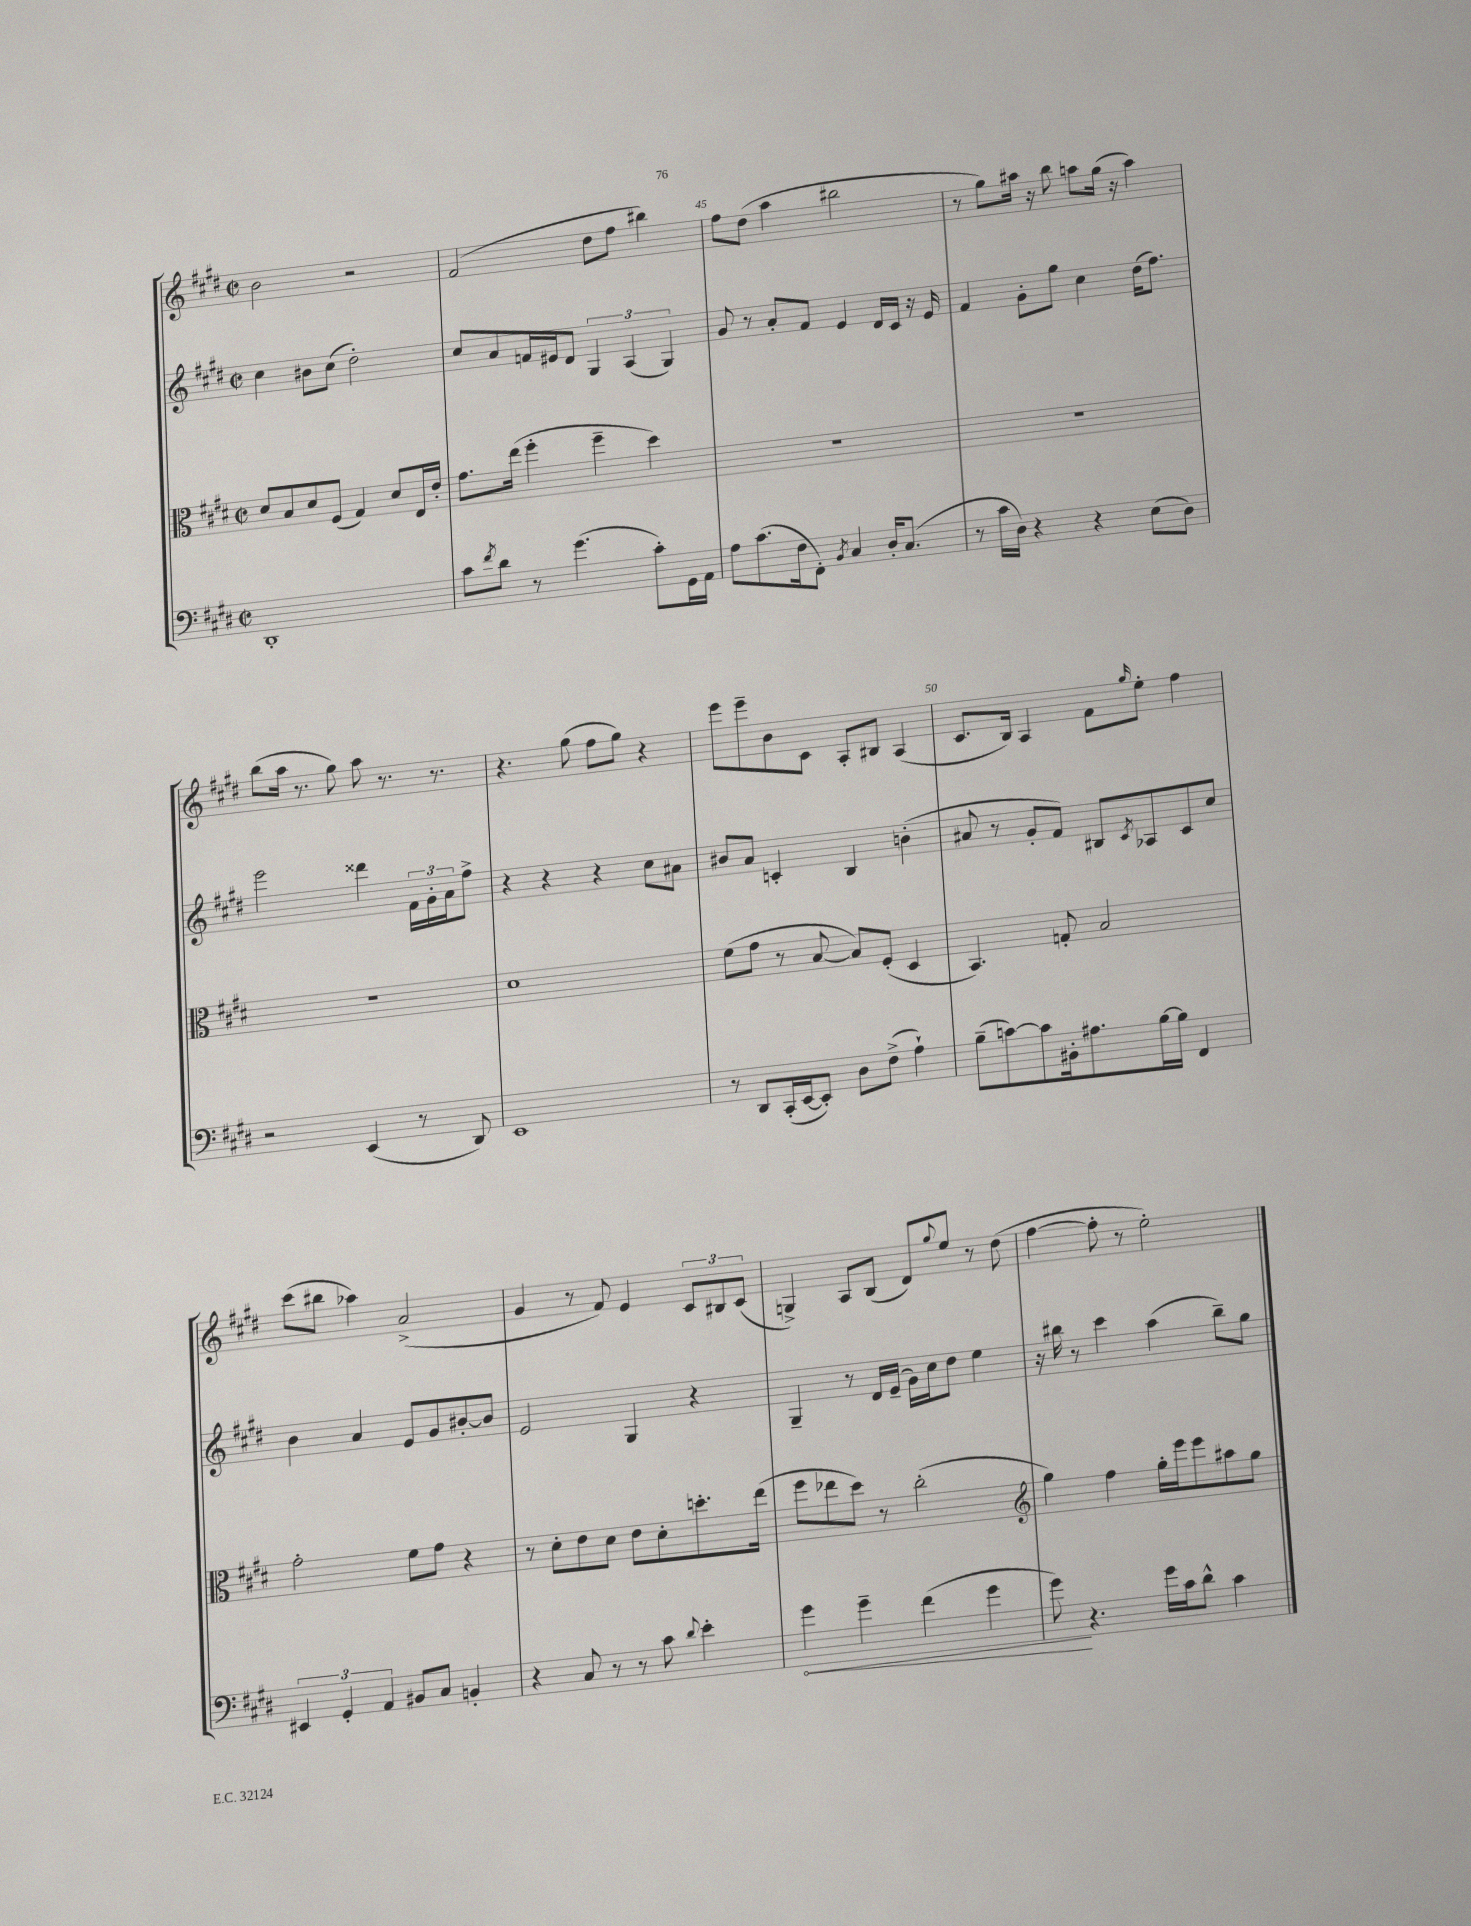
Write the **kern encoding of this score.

**kern	**dynam	**kern	**kern	**kern
*part4	*part4	*part3	*part2	*part1
*staff4	*staff4	*staff3	*staff2	*staff1
*clefF4	*	*clefC3	*clefG2	*clefG2
*k[f#c#g#d#]	*	*k[f#c#g#d#]	*k[f#c#g#d#]	*k[f#c#g#d#]
*M2/2	*	*M2/2	*M2/2	*M2/2
*met(c|)	*	*met(c|)	*met(c|)	*met(c|)
=43	=43	=43	=43	=43
1DD#'	.	8d#/L	4cc#\	2b\
.	.	8B/	.	.
.	.	8d#/	8b#X\L	.
.	.	(8F#/J	(8cc#\J	.
.	.	4G#/)	2dd#'\)	2r
.	.	8d#/L	.	.
.	.	16E/L	.	.
.	.	16e'/JJ	.	.
=44	=44	=44	=44	=44
8c#\L	.	8.g#\L	8cc#/L	(2f#/
8qf#/	.	.	.	.
8d#\J	.	.	8a/	.
.	.	(16ee\Jk	.	.
8r	.	4ff#'\	16fn/L	.
.	.	.	16e#X/J	.
(4.g#\	.	.	8d#/J	.
.	.	4ff#~\	6G#/	8dd#\L
.	.	.	.	8ff#\J
.	.	.	(6A/	.
8c#'\L)	.	4dd#\)	.	4bb#X\)
.	.	.	6G#/)	.
16GG#\L	.	.	.	.
16AA\JJ	.	.	.	.
=45	=45	=45	=45	=45
8A\L	.	1r	8g#/	8ff#\L
(8.c#\	.	.	8r	(8dd#\J
.	.	.	8a'/L	4aa\
16F#\k	.	.	.	.
8FF#'\J)	.	.	8f#/J	.
8qBB/	.	.	.	.
4C#/	.	.	4e/	2bb#X\
16D#'/KL	.	.	16d#/LL	.
(8.C#/J	.	.	16c#/JJ	.
.	.	.	16r	.
.	.	.	16e/	.
=46	=46	=46	=46	=46
8r	.	1r	4f#/	8r
16c#\LL	.	.	.	8gg#\L)
16D#\JJ)	.	.	.	.
4r	.	.	8g#'\L	16aa#X\Jk
.	.	.	.	16r
.	.	.	8gg#\J	8bb\
4r	.	.	4cc#\	8aan\L
.	.	.	.	(16gg#\Jk
.	.	.	.	16r
(8E\L	.	.	(16dd#\KL	4aa\)
.	.	.	8.ff#\J)	.
8D#\J)	.	.	.	.
!!LO:LB:g=z
=47	=47	=47	=47	=47
2r	.	1r	2eee\	(8bb\L
.	.	.	.	16aa\Jk
.	.	.	.	8.r
.	.	.	.	8gg#\)
(4EE/	.	.	4ddd##X\	8aa\
.	.	.	.	8.r
8r	.	.	24f#\LL	.
.	.	.	24g#'\	.
.	.	.	.	8.r
.	.	.	24a\J	.
8DD#/)	.	.	8ff#^\J	.
=48	=48	=48	=48	=48
1EE	.	1d#	4r	4.r
.	.	.	4r	.
.	.	.	.	(8gg#\
.	.	.	4r	8ff#\L
.	.	.	.	8gg#\J)
.	.	.	8cc#\L	4r
.	.	.	8a#X\J	.
=49	=49	=49	=49	=49
8r	.	(8f#\L	8b#X/L	8eee\L
8DD#/L	.	8g#\J	8a/J	8eee~\
(16CC#'/L	.	8r	4cn'/	8b\
[16EE/J	.	.	.	.
8EE'/J])	.	[8B/	.	8c#\J
8D#\L	.	8B/L])	4B/	8A'/L
(8F#^\J	.	(8F#'/J	.	8B#X/J
4A`\)	.	4D#/	(4bn'\	(4A/
=50	=50	=50	=50	=50
(8B~\L	.	4.BB/)	8a#X/	8.c#/L
[8cn\)	.	.	8r	.
.	.	.	.	16B/Jk)
8c\]	.	.	8g#'/L	4A/
16BB#X'\k	.	8Gn'/	8f#/J)	.
8.A#X\	.	.	.	.
.	.	2B/	8B#X/L	8f#\L
.	.	.	8qc#/	16qqgg#/
[16B\L	.	.	8A-X/	8ee'\J
16B\JJ]	.	.	.	.
4FF#/	.	.	8c#/	4ff#\
.	.	.	8cc#/J	.
!!LO:LB:g=z
=51	=51	=51	=51	=51
6EE#X/	.	2g#'\	4b\	(8ccc#\L
.	.	.	.	8bb#X\J
6GG#'/	.	.	.	.
.	.	.	4a/	4aa-X\)
6AA/	.	.	.	.
8BB#X/L	.	8f#\L	8e/L	(2a^/
8C#/J	.	8g#\J	8g#/	.
4BBn'/	.	4r	[8b#X'/	.
.	.	.	8b#/J]	.
=52	=52	=52	=52	=52
4r	.	8r	2e/	4g#/
.	.	8d#'\L	.	.
8C#/	.	8e\	.	8r
8r	.	8d#\J	.	8f#/)
8r	.	8e\L	4G#/	4e/
8c#\	.	8d#'\	.	.
8qqd#/	.	.	.	.
4e'\	.	8.ddn'\	4r	12c#/L
.	.	.	.	12B#X/
.	.	.	.	(12c#/J
.	.	(16ee\Jk	.	.
=53	=53	=53	=53	=53
!	!LO:HP:b	!	!	!
4g#\	<	8ff#\L	4G#~/	4Gn^/)
.	.	8ee-X\	.	.
4g#~\	.	8dd#\J)	8r	8A/L
.	.	8r	16d#/LL	(8B/J
.	.	.	(16e~/JJ	.
(4f#\	.	(2cc#'\	16g#\LL)	8d#/L)
.	.	.	16cc#\J	.
.	.	.	.	8qqgg#/
.	.	.	8dd#\J	8ee/J
4g#\	.	.	4ee\	8r
.	.	.	.	(8dd#\
=54	=54	=54	=54	=54
*	*	*clefG2	*	*
8g#\)	.	4gg#\)	16r	[4ff#\
.	.	.	16bb#X\	.
4.r	[	.	8r	.
.	.	4ff#\	4ccc#\	8ff#'\]
.	.	.	.	8r
16g#\LL	.	16gg#'\LL	(4aa\	2ee'\)
16c#\J	.	16eee\J	.	.
8d#^^\J	.	8eee\	.	.
4c#\	.	8aa#X\	8bb#~\L)	.
.	.	8gg#\J	8gg#\J	.
==	==	==	==	==
*-	*-	*-	*-	*-
